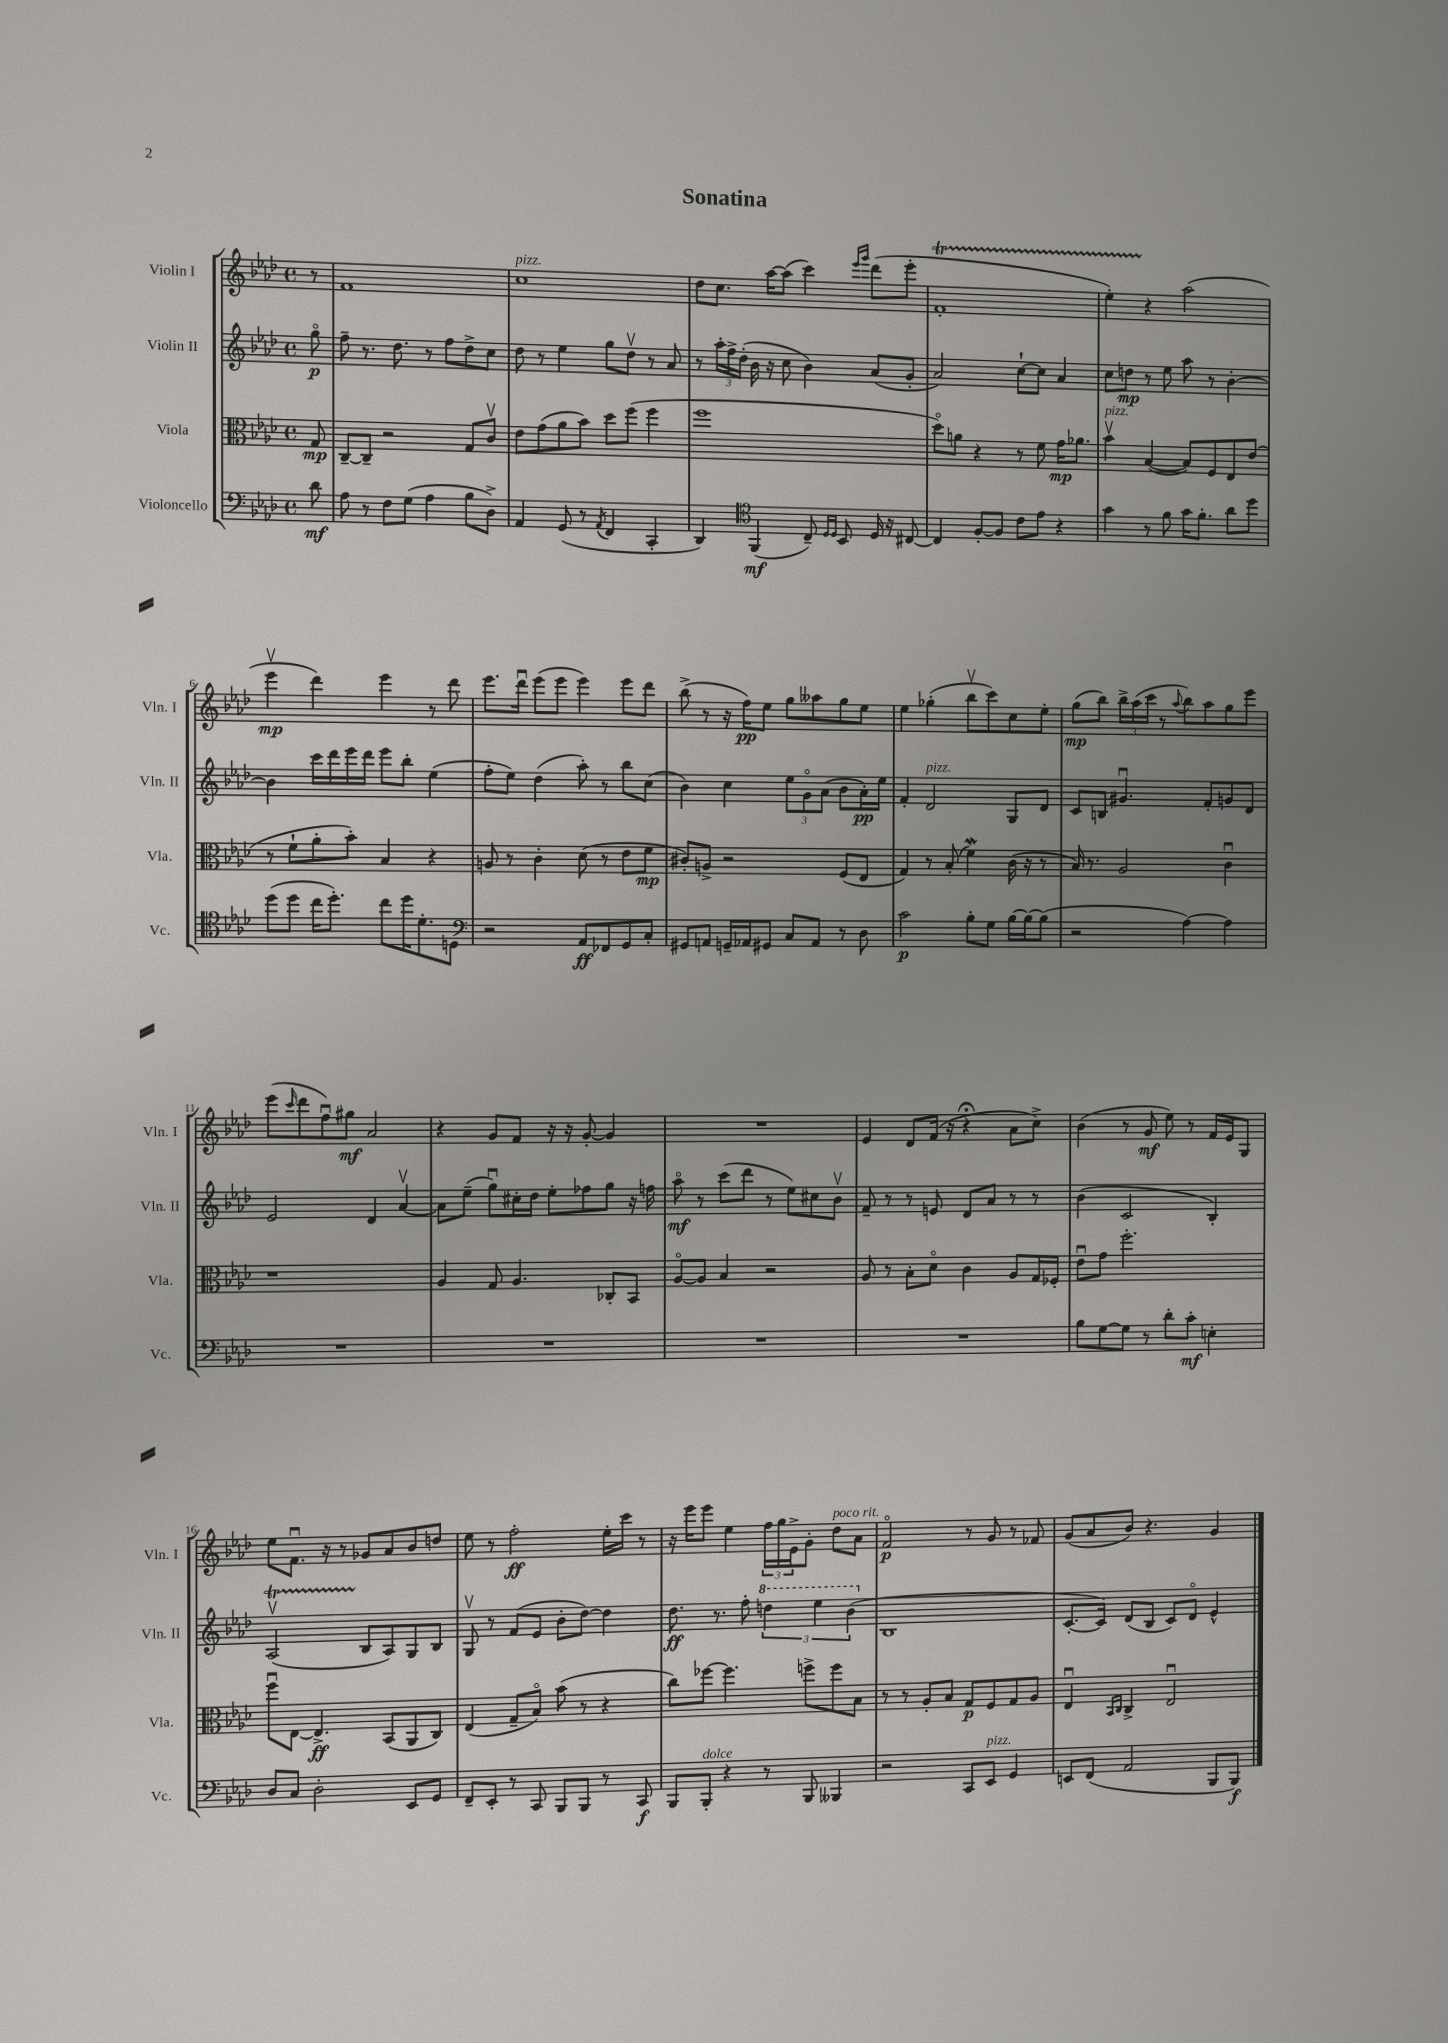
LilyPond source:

\header { title = "Sonatina" }
<<
\new StaffGroup <<
\new Staff = "s0" \with { instrumentName = "Violin I" shortInstrumentName = "Vln. I" } {
    \clef treble \key aes \major \defaultTimeSignature \time 4/4 \partial 8
    r8 |
    f'1 |
    c''1^\markup { \italic "pizz." } |
    des''8 c''8. aes''16~ aes''8( c'''4) \grace { ees'''16 g'''16 } des'''8( ees'''8-. |
    f'1-.\startTrillSpan |
    ees''4-.) r4\stopTrillSpan aes''2( |
    ees'''4\upbow\mp des'''4) ees'''4 r8 des'''8 |
    ees'''8. des'''16\downbow ees'''8( ees'''8 ees'''4) ees'''8 des'''8 |
    bes''8->( r8 r16 f''16\pp) ees''8 g''8 aeses''8 g''8 ees''8 |
    ees''4 ges''4-.( bes''8\upbow c'''8) c''8 ees''8-. |
    g''8\mp( bes''8) \tuplet 3/2 { bes''16-> aes''16( c'''16 } r8 \appoggiatura { aes''8 } bes''8) aes''8 g''8 ees'''8 |
    ees'''8( \grace { c'''16 } des'''8 f''8\downbow) gis''8\mf aes'2 |
    r4 g'8 f'8 r16 r16 g'8~-. g'4 |
    R1 |
    ees'4 des'8 f'16( r16 r4\fermata aes'8 c''8->) |
    bes'4( r8 g'8\mf ees''8) r8 f'16 ees'16 g8 |
    ees''8 f'8.\downbow r16 r8 ges'8 aes'8 bes'8 d''8 |
    ees''8 r8 f''2-.\ff ees''16-. c'''16 r8 |
    r16 ees'''16 ees'''8 ees''4 \tuplet 3/2 { f''16 g''16 ees'16-> } g'8-. des''8^\markup { \italic "poco rit." } aes'8 |
    f'2\flageolet\p r8 g'8 r8 fes'8 |
    g'8( aes'8 bes'8) r4. g'4 \bar "|." |
}
\new Staff = "s1" \with { instrumentName = "Violin II" shortInstrumentName = "Vln. II" } {
    \clef treble \key aes \major \defaultTimeSignature \time 4/4 \partial 8
    g''8\flageolet\p |
    f''8-- r8. des''8. r8 f''8 des''8-> c''8 |
    des''8 r8 ees''4 g''8 des''8\upbow r8 aes'8 |
    r8 \tuplet 3/2 { aes''16-. f''16-> des''16-.( } bes'16 r16 c''8 bes'4) aes'8( g'8-. |
    aes'2) c''8~-! c''8 aes'4 |
    c''8 d''8\mp r8 ees''8 aes''8 r8 bes'4~-. |
    bes'4 c'''16 des'''16 ees'''16 des'''16 ees'''8 bes''8-. ees''4( |
    f''8-. ees''8) des''4( aes''8-.) r8 bes''8 c''8( |
    bes'4) c''4 \tuplet 3/2 { ees''8 g'8\flageolet aes'8( } bes'8 aes'16-.\pp) ees''16 |
    f'4-. des'2^\markup { \italic "pizz." } g8 des'8 |
    c'8 b8 gis'4.\downbow f'8-. g'8 des'8 |
    ees'2 des'4 aes'4~\upbow |
    aes'8 ees''8--( g''8\downbow) cis''16-. des''16 ees''8-. fes''8 g''8 r16 f''16 |
    aes''8\flageolet\mf r8 c'''8( des'''8 r8 ees''8) cis''8 bes'8\upbow |
    f'8-- r8 r8 e'8 des'8 aes'8 r8 r8 |
    bes'4( c'2 bes4-.) |
    aes2\upbow\startTrillSpan( bes8\stopTrillSpan aes8) g8 bes8 |
    g8\upbow r8 f'8( ees'8 bes'8-. des''8~) des''4 |
    des''8.\ff r8. f''8-. \tuplet 3/2 { \ottava #1 d'''4 ees'''4 bes''4( \ottava #0 } |
    bes1 |
    c'8.~-. c'16) des'8( bes8 c'8) des'8\flageolet ees'4-^ \bar "|." |
}
\new Staff = "s2" \with { instrumentName = "Viola" shortInstrumentName = "Vla." } {
    \clef alto \key aes \major \defaultTimeSignature \time 4/4 \partial 8
    g8\mp |
    c8~-- c8-- r2 g8 c'8\upbow |
    ees'8 g'8( aes'8 bes'8) des''8 f''8( f''4 |
    f''1 |
    des''8\flageolet) a'8 r4 r8 f'8 g'16\mp aes'8. |
    bes'4\upbow^\markup { \italic "pizz." } bes4~( bes8) f8 ees8 ees'8( |
    r8 f'8-! aes'8-. bes'8-.) bes4 r4 |
    a8 r8 c'4-. des'8( r8 ees'8 f'8\mp |
    cis'8-.) a8-> r2 f8( ees8 |
    g4) r8 bes8-.( f'4\mordent) c'16( r16 r8 |
    bes16) r8. aes2 c'4\downbow |
    r1 |
    aes4 g8 aes4. ces8-. bes,8 |
    aes8~\flageolet aes8 bes4 r2 |
    aes8 r8 bes8-. des'8\flageolet c'4 aes8 g16 fes16-. |
    ees'8\downbow g'8 f''2.-. |
    f''8\downbow ees8~ ees4.->\ff bes,8( aes,8 c8) |
    ees4( g8-- bes8\flageolet) bes'8( r8 r4 |
    c''8) fes''8~ fes''4. f''8-> f''8 bes8 |
    r8 r8 aes8-. bes8 g8\p f8 g8 aes8 |
    ees4\downbow \grace { bes,16 c16 } c4-> ees2\downbow \bar "|." |
}
\new Staff = "s3" \with { instrumentName = "Violoncello" shortInstrumentName = "Vc." } {
    \clef bass \key aes \major \defaultTimeSignature \time 4/4 \partial 8
    des'8\mf |
    aes8 r8 f8 g8( aes4 bes8 des8->) |
    aes,4 g,8( r8 \acciaccatura { aes,8 } f,4 c,4-. |
    des,4) \clef tenor f,4\mf( c8--) \grace { des16 des16 } bes,8 des16 r16 cis8~ |
    cis4 f8~-. f8 c'8 ees'8 r4 |
    g'4 r8 f'8 g'16 f'8.-. aes'8 des''8 |
    des''8( des''8 c''16 des''8.-.) c''8 des''16 des'8.-. d8 |
    \clef bass r2 aes,8\ff fes,8 g,8 c8-. |
    gis,8 a,8 g,16-- aes,16 gis,8 c8 aes,8 r8 des8 |
    c'2\p bes8-. g8 bes16~ bes16~ bes8( |
    r2 aes4~) aes4 |
    R1 |
    R1 |
    R1 |
    R1 |
    bes8 g8~ g8 r8 des'8-. c'8-.\mf e4-. |
    des8 c8 des2-. ees,8 g,8 |
    f,8-- ees,8-. r8 c,8 bes,,8 bes,,8 r8 c,8\f |
    bes,,8 bes,,8-.^\markup { \italic "dolce" } r4 r8 bes,,8 beses,,4 |
    r2 c,8 ees,8^\markup { \italic "pizz." } g,4 |
    e,8 f,8( aes,2 bes,,8 bes,,8\f) \bar "|." |
}
>>
>>
